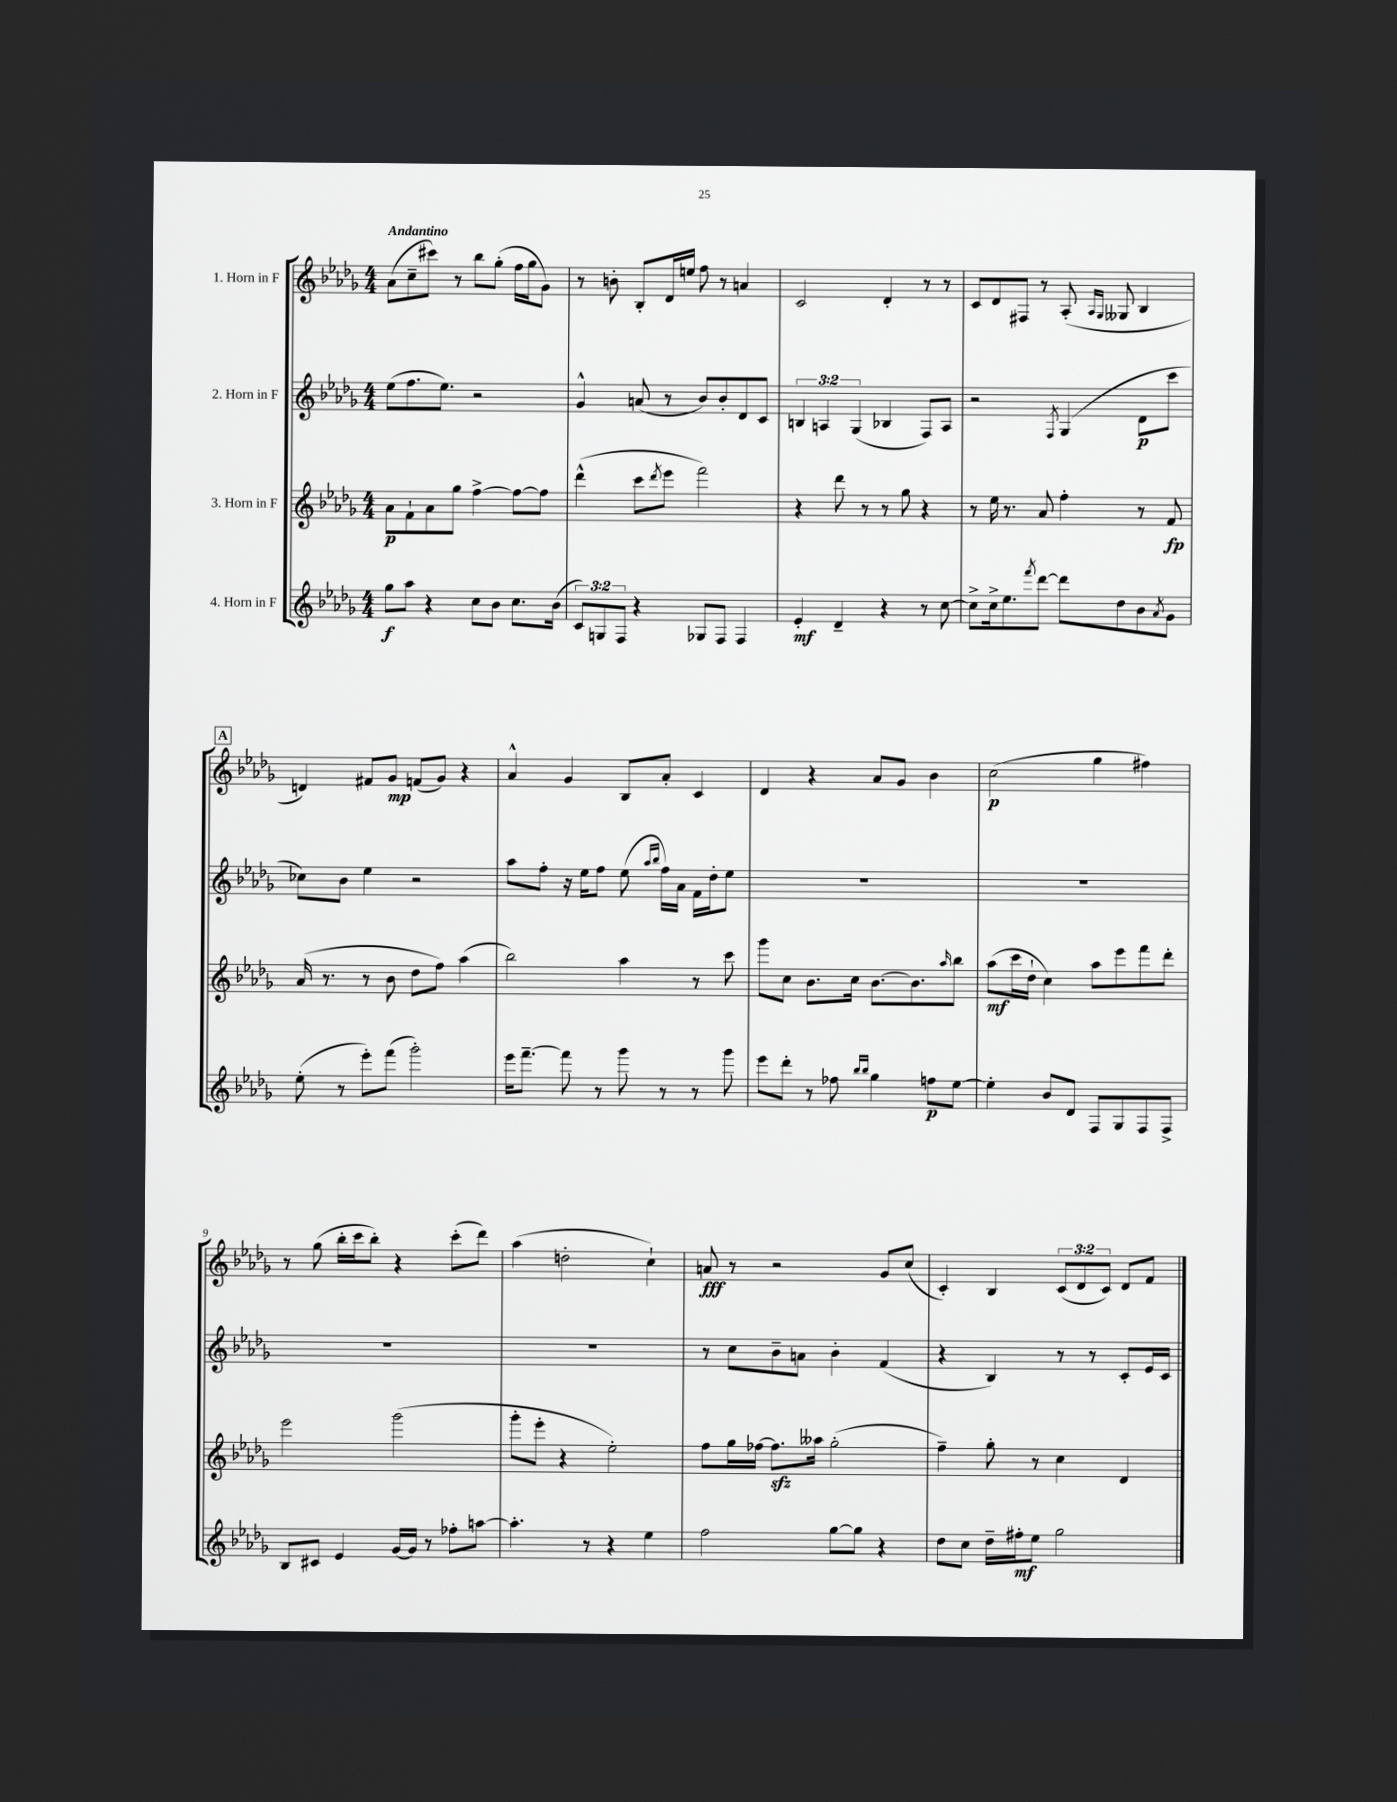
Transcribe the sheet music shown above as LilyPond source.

<<
\new StaffGroup <<
\new Staff = "s0" \with { instrumentName = "1. Horn in F" } {
    \clef treble \key des \major \numericTimeSignature \time 4/4 \override Staff.TupletNumber.text = #tuplet-number::calc-fraction-text \tempo "Andantino"
    aes'8( c''8-- cis'''8) r8 bes''8 ges''8-.( f''16 ges''16 ges'8) |
    r8 b'8-. bes8-. des'16 e''16 f''8 r8 a'4 |
    c'2 des'4-. r8 r8 |
    c'8 des'8 fis8 r8 aes8-.( \grace { aes16 ges16 } geses8 bes4 |
    \mark \markup { \box "A" } d'4) fis'8 ges'8\mp f'8( ges'8) r4 |
    aes'4-^ ges'4 bes8 aes'8-. c'4 |
    des'4 r4 aes'8 ges'8 bes'4 |
    c''2\p( ges''4 fis''4) |
    r8 ges''8( bes''16-. c'''16 bes''8-.) r4 c'''8-.( des'''8) |
    aes''4( d''2-. c''4-!) |
    a'8\fff r8 r2 ges'8 c''8( |
    c'4-.) bes4 \tuplet 3/2 { c'8( des'8 c'8) } des'8 f'8 \bar "|." |
}
\new Staff = "s1" \with { instrumentName = "2. Horn in F" } {
    \clef treble \key des \major \numericTimeSignature \time 4/4 \override Staff.TupletNumber.text = #tuplet-number::calc-fraction-text
    ees''8( f''8. ees''8.) r2 |
    ges'4-^ a'8( r8 bes'8) bes'8-. des'8 c'8 |
    \tuplet 3/2 { b4 a4 ges4( } bes4 f8) a8 |
    r2 \acciaccatura { f8 } ges4( des'8\p c'''8 |
    \mark \markup { \box "A" } ces''8) bes'8 ees''4 r2 |
    aes''8 f''8-. r16 ees''16 f''8 ees''8( \grace { aes''16 bes''16 } f''16) aes'16 f'16 des''16-. ees''8 |
    R1 |
    R1 |
    R1 |
    R1 |
    r8 c''8 bes'8-- a'8 bes'4-. f'4( |
    r4 bes4) r8 r8 c'8-. ees'16 c'16 \bar "|." |
}
\new Staff = "s2" \with { instrumentName = "3. Horn in F" } {
    \clef treble \key des \major \numericTimeSignature \time 4/4
    aes'8\p f'8-! aes'8 ges''8 f''4~-> f''8~ f''8 |
    des'''4-^( c'''8 \acciaccatura { des'''8 } ees'''8 f'''2) |
    r4 des'''8 r8 r8 ges''8 r4 |
    r8 ees''16 r8. aes'8 f''4-. r8 f'8\fp |
    \mark \markup { \box "A" } aes'16( r8. r8 bes'8 des''8 f''8) aes''4( |
    bes''2) aes''4 r8 c'''8 |
    ges'''8 c''8 bes'8. c''16 bes'8.~ bes'8. \grace { aes''16 } bes''8 |
    aes''8\mf( c'''16 des''16-! c''4) aes''8 ees'''8 f'''8 des'''8-. |
    ees'''2 ges'''2( |
    ges'''8-. ees'''8-. r4 ees''2-.) |
    f''8 ges''16 fes''16~ fes''8.\sfz aeses''16 ges''2-.( |
    f''4--) ges''8-. r8 c''4 des'4 \bar "|." |
}
\new Staff = "s3" \with { instrumentName = "4. Horn in F" } {
    \clef treble \key des \major \numericTimeSignature \time 4/4 \override Staff.TupletNumber.text = #tuplet-number::calc-fraction-text
    ges''8\f aes''8 r4 c''8 bes'8 c''8. bes'16( |
    \tuplet 3/2 { c'8) g8 f8 } r4 ges8 f8 f4 |
    ees'4-.\mf des'4-- r4 r8 c''8~ |
    c''8-> c''16-> ees''8. \acciaccatura { f'''8 } des'''8~ des'''8 des''8 bes'8 \acciaccatura { aes'8 } ges'8 |
    \mark \markup { \box "A" } ees''8-.( r8 ees'''8-.) f'''8( ges'''2-.) |
    ees'''16 f'''8.~-- f'''8 r8 ges'''8 r8 r8 ges'''8 |
    ees'''8 des'''8-. r8 fes''8 \grace { bes''16 bes''16 } ges''4 f''8\p ees''8~ |
    ees''4-. bes'8 des'8 f8 ges8 f8 f8-> |
    bes8 cis'8 ees'4 ges'16~ ges'16 r8 fes''8-. a''8~ |
    a''4.-. r8 r4 ees''4 |
    f''2 ges''8~ ges''8 r4 |
    des''8 c''8 des''16-- fis''16-.\mf ees''8 ges''2 \bar "|." |
}
>>
>>
